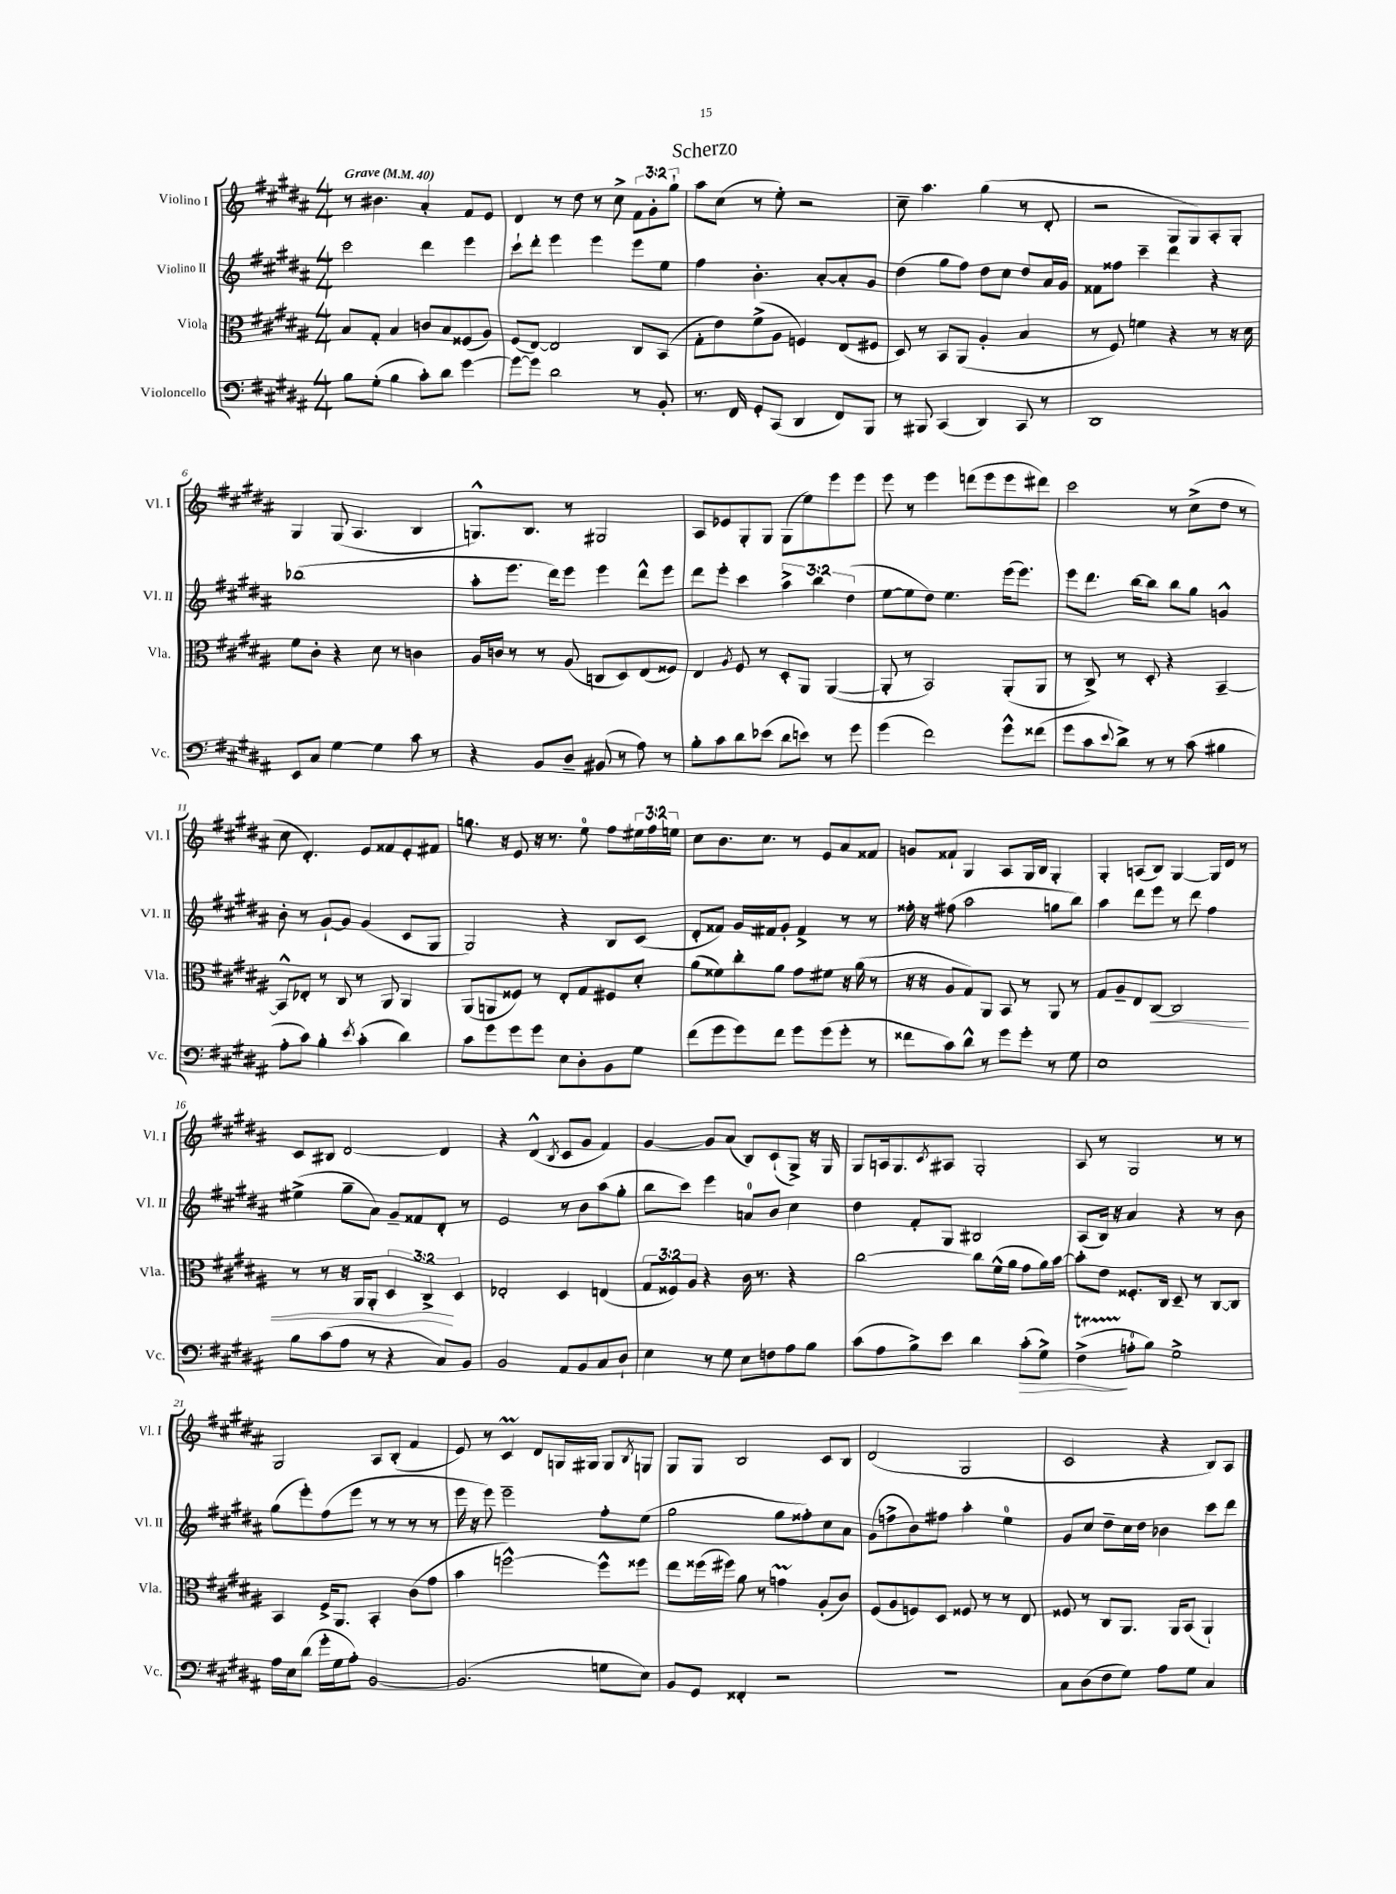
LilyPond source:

\header { title = "Scherzo" }
<<
\new StaffGroup <<
\new Staff = "s0" \with { instrumentName = "Violino I" shortInstrumentName = "Vl. I" } {
    \clef treble \key b \major \numericTimeSignature \time 4/4 \override Staff.TupletNumber.text = #tuplet-number::calc-fraction-text \tempo "Grave" 4 = 40
    r8 bis'4. ais'4-. fis'8 e'8 |
    dis'4 r8 dis''8 r8 cis''8-> \tuplet 3/2 { fis'8 gis'8-. gis''8-! } |
    ais''8 cis''8( r8 e''8-.) r2 |
    cis''8-- ais''4. gis''4( r8 dis'8-. |
    r2 gis8 gis8) ais8-. gis8-. |
    gis4 gis8( ais4. b4 |
    g8.-^) b8. r8 gis2 |
    ais8 ees'8 gis8-. gis8 gis8( e''8) e'''8 e'''8 |
    e'''8 r8 e'''4 d'''8( e'''8 e'''8 dis'''8) |
    cis'''2 r8 cis''8->( dis''8 r8 |
    cis''8 dis'4.-.) e'8 fisis'8 e'8-. fis'8 |
    g''8. r16 e'8 r16 r8. e''8-0 fis''8 \tuplet 3/2 { eis''16 fis''16 e''16 } |
    cis''8 b'8. cis''8. r8 e'8 ais'8 fisis'8 |
    g'8 fisis'8-! gis4 ais8 gis16 b16 gis4-. |
    gis4-. a8( b8) gis4~ gis16 dis'16 r8 |
    cis'8 bis8 dis'2~ dis'4 |
    r4 dis'4-^( \acciaccatura { b8 } cis'8 gis'8 fis'4) |
    gis'4~ gis'8 ais'8( b8) cis'8-!( gis8->) r16 gis16 |
    gis8 a16 gis8. \acciaccatura { cis'8 } ais8 gis2-. |
    ais8 r8 gis2 r8 r8 |
    gis2 ais8 b8-.( fis'4 |
    e'8) r8 cis'4\prall dis'8 g16 gis16 gis8 \acciaccatura { b8 } g8 |
    gis8 gis8 b2 cis'8 b8 |
    dis'2( gis2 |
    cis'2 r4 b8) ais8 \bar "|." |
}
\new Staff = "s1" \with { instrumentName = "Violino II" shortInstrumentName = "Vl. II" } {
    \clef treble \key b \major \numericTimeSignature \time 4/4 \override Staff.TupletNumber.text = #tuplet-number::calc-fraction-text
    cis'''2 dis'''4 e'''4 |
    cis'''8-! dis'''8-. e'''4 e'''4 e'''8 e''8 |
    fis''4 b'4.-. ais'8~-. ais'8-. gis'8 |
    dis''4( gis''8 fis''8) dis''8 cis''8 dis''8 ais'16 gis'16 |
    fisis'8 fisis''8 cis'''4-- dis'''4 r4 |
    bes''1( |
    ais''8-. e'''8. dis'''16) e'''8 e'''4 dis'''8-^ e'''8 |
    dis'''8 e'''8-. cis'''4 \tuplet 3/2 { ais''4-> b''4 dis''4( } |
    e''8~ e''8 dis''8) e''4. e'''16( e'''8.) |
    e'''8 dis'''8. b''16~ b''8 b''8 gis''8 g'4-^ |
    b'8-. r8 gis'8~-! gis'8 gis'4( cis'8 gis8 |
    gis2) r4 b8 cis'8( |
    dis'8-. fisis'8) gis'16 fis'16 gis'8-. fis'4-> r8 r8 |
    fisis''16-. r16 fis''8( ais''2 g''8 b''8) |
    ais''4 dis'''8 e'''8 r8 dis'''8 fis''4 |
    eis''4->( gis''8-- ais'8) gis'8-- fisis'8 dis'8-. r8 |
    e'2 r8 b'8 ais''8( gis''8-. |
    b''8 cis'''8) e'''4 a'8-0 b'8 cis''4 |
    dis''4 fis'8-. gis8 bis2 |
    ais8( b16) r16 ais'4 r4 r8 b'8 |
    gis''8( e'''8-.) fis''8( e'''8 r8 r8 r8 r8 |
    e'''16 r16 e'''8) e'''2-- fis''8-. e''8( |
    gis''2 gis''8 fisis''8-.) cis''8 ais'8 |
    gis'8( f''8-> b'8) fis''8 ais''4-. e''4-0 |
    gis'8 cis''8 dis''8-- cis''16 dis''16 bes'4 cis'''8 dis'''8 \bar "|." |
}
\new Staff = "s2" \with { instrumentName = "Viola" shortInstrumentName = "Vla." } {
    \clef alto \key b \major \numericTimeSignature \time 4/4 \override Staff.TupletNumber.text = #tuplet-number::calc-fraction-text
    b8 gis8-. b4 c'8 b8 fisis8( ais8) |
    fis8( e8~) e2 cis8 b,8( |
    gis8-. e'8) fis'8->( ais8 f4) e8( fis8 |
    dis8) r8 b,8 ais,8( ais4-. b4 |
    r8 fis8) f'4 r4 r8 r16 dis'16 |
    fis'8 cis'8-. r4 dis'8 r8 c'4 |
    ais16 c'16 r8 r8 ais8( c8 dis8) e8( fisis8) |
    e4 \acciaccatura { ais8 } fis8 r8 dis8-. ais,8 ais,4~( |
    ais,8-. r8 b,2) ais,8-.( ais,8 |
    r8 cis8->) r8 dis8-. r4 b,4~-- |
    b,8-^ ees8-. r8 cis8 r8 ais,8 ais,4 |
    ais,8( a,8 fisis8) r8 e8-. gis8 fis8 dis'8-. |
    ais'8( fisis'8) cis''8-. ais'8 gis'8 fis'8 r16 ais'16( r8 |
    r16 r16 ais8 gis8) ais,8 b,8 r8 ais,8 r8 |
    gis8 ais8-- e8 cis8~\< cis2 |
    r8 r8 r16 ais,16 ais,8-. \tuplet 3/2 { dis4 cis4->\! dis4 } |
    ees2-. dis4 e4( |
    \tuplet 3/2 { gis8 fisis8) ais8 } r4 cis'16 r8. r4 |
    cis''2~ cis''8 fis'16-^( ais'16 gis'8 ais'16) b'16~ |
    b'8-. e'8 fisis8.-. cis16 dis8-- r8 cis8~ cis8 |
    b,4 fis16-> ais,8. b,4-. cis'8( gis'8 |
    b'4 f''2~-^) f''8-^ fisis''8 |
    e''8 fisis''16( fis''16) ais'8 r8 g'4\prall ais8-.( cis'8) |
    fis8( ais8 f8) dis8 fisis8 r8 r8 e8 |
    fisis8 r8 cis8 ais,8. ais,16 b,8( ais,4-!) \bar "|." |
}
\new Staff = "s3" \with { instrumentName = "Violoncello" shortInstrumentName = "Vc." } {
    \clef bass \key b \major \numericTimeSignature \time 4/4
    b8 gis8-.( b4 cis'8-.) dis'8 gis'4~ |
    gis'8~ gis'8 dis'2 r8 b,8-. |
    r8. fis,16 gis,8-. cis,8( dis,4 fis,8) b,,8 |
    r8 bis,,8 cis,4( dis,4) cis,8 r8 |
    dis,1 |
    e,8 cis8 gis4~ gis4 cis'8 r8 |
    r4 b,8 dis8-- bis,8( r8 ais8) r8 |
    b8-. cis'8 dis'8 ees'8( dis'8 e'8) r8 gis'8 |
    gis'4( fis'2) gis'8-^ fisis'8( |
    gis'8 cis'8 \appoggiatura { e'8 } dis'8->) r8 r8 cis'8( bis4 |
    ais8-. cis'8) b4-. \acciaccatura { e'8 } cis'4-.( dis'4) |
    cis'8 gis'8 gis'8 gis'8 e8 dis8-. b,8 gis8 |
    fis'8( gis'8 gis'8) fis'8 gis'8 gis'8( gis'8-. r8 |
    fisis'8 cis'8) dis'8-^ r8 gis'8 gis'8-. r8 gis8 |
    e1 |
    b8 cis'8( ais8 r8 r4 cis8) b,8 |
    b,2 ais,8 b,8 cis8 dis8-! |
    e4 r8 gis8 e8 f8 ais8 b8 |
    cis'8( ais8 b8->) e'8 dis'4 cis'8-.\>( gis8->) |
    fis4->\startTrillSpan\!( a8-0-.\stopTrillSpan b8) gis2-> |
    ais16 e16 dis'8( gis'16-. gis16 ais8-.) b,2~ |
    b,2.( g8 e8) |
    b,8 gis,8 fisis,4-. r2 |
    R1 |
    cis8 dis8( fis8 gis8) ais8 gis8 cis4 \bar "|." |
}
>>
>>
